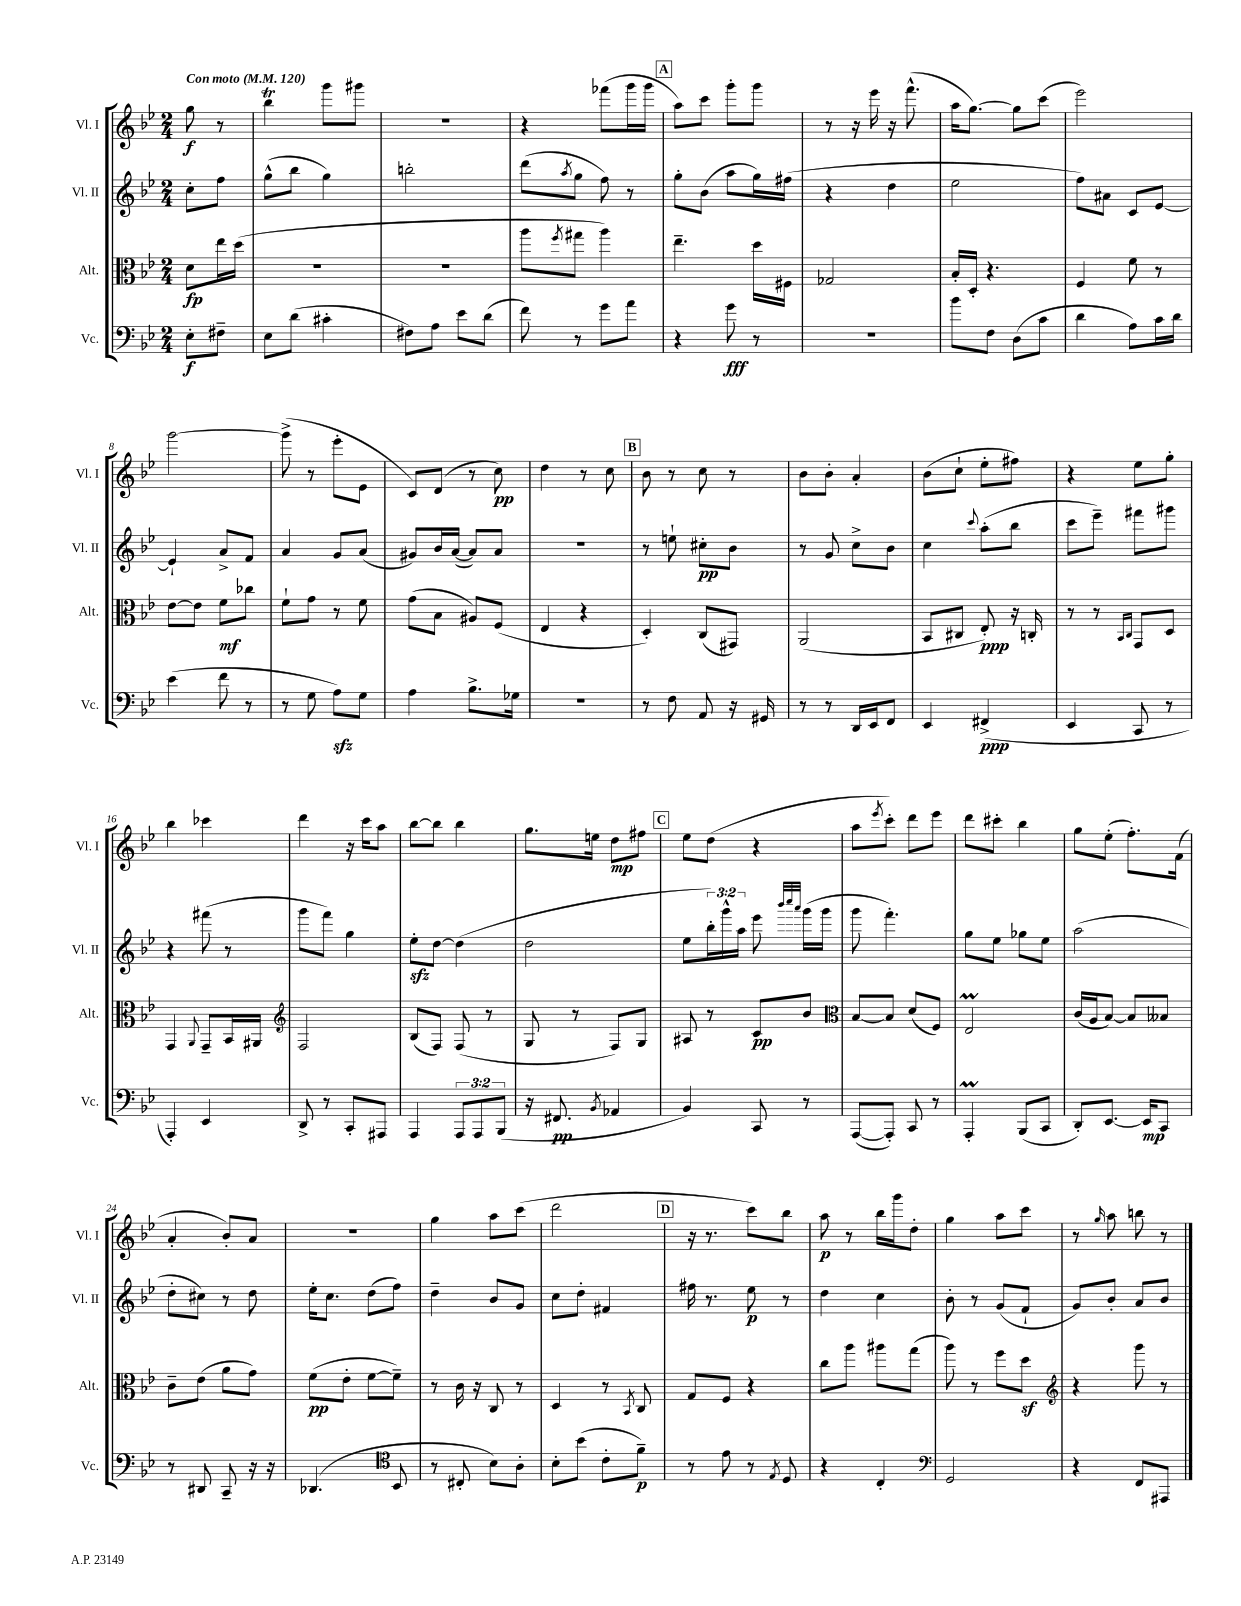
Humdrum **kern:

**kern	**kern	**kern	**kern
*staff4	*staff3	*staff2	*staff1
*clefF4	*clefC3	*clefG2	*clefG2
*k[b-e-]	*k[b-e-]	*k[b-e-]	*k[b-e-]
*M2/4	*M2/4	*M2/4	*M2/4
*MM120	*MM120	*MM120	*MM120
8E-'\L	8d\L	8cc'\L	8gg\
8F#~\J	16ee-\L	8ff\J	8r
.	(16dd\JJ	.	.
=	=	=	=
8E-\L	2r	(8gg^^\L	4bb-\
(8d\J	.	8bb-\J	.
4c#'\	.	4gg\)	8ggg\L
.	.	.	8ggg#\J
=	=	=	=
8F#\L)	2r	2bb'\	2r
8A\J	.	.	.
8e-\L	.	.	.
(8d\J	.	.	.
=	=	=	=
8f\)	8aa\L	(8ddd\L	4r
.	8qff/	8qaa/	.
8r	8gg#\J	8gg\J	.
8g\L	4aa\)	8ff\)	(8fff-\L
8a\J	.	8r	16ggg\L
.	.	.	16ggg\JJ
=	=	=	=
4r	4.ee-~\	8gg'\L	8aa\L)
.	.	(8b-\J	8ccc\J
8g\	.	8aa\L	8ggg'\L
8r	16dd\LL	16gg\L)	8ggg\J
.	16F#\JJ	(16ff#\JJ	.
=	=	=	=
2r	2G-/	4r	8r
.	.	.	16r
.	.	.	16eee-\
.	.	4dd\	16r
.	.	.	(8.fff^^\
=	=	=	=
8b-\L	16B-'/LL	2ee-\	16aa\LK
.	16D'/JJ	.	[8.gg\J)
8F\J	4.r	.	.
(8D\L	.	.	8gg\]L
8c\J	.	.	(8ccc\J
=	=	=	=
4d\	4F/	8ff\L)	2eee-\)
.	.	8a#\J	.
8A\L)	8f\	8c/L	.
16c\L	8r	[8e-/J	.
16d\JJ	.	.	.
=	=	=	=
(4e-\	[8e-\L	4e-`/]	[2ggg\
.	8e-\]J	.	.
8f\	8f\L	8a^/L	.
8r	8cc-\J	8f/J	.
=	=	=	=
8r	8f`\L	4a/	(8ggg^\]
8G\	8g\J	.	8r
8A\L)	8r	8g/L	8eee-'\L
8G\J	8f\	(8a/J	8e-\J
=	=	=	=
4A\	(8g\L	8g#/L)	8c/L)
.	8B-\J	16b-/L	(8d/J
.	.	([16a/JJ	.
8.B-^\L	8A#/L)	8a/]L)	8r
.	(8F/J	8a/J	8cc\)
16G-\Jk	.	.	.
=	=	=	=
2r	4E-/	2r	4dd\
.	4r	.	8r
.	.	.	8cc\
=	=	=	=
8r	4D'/)	8r	8b-\
8F\	.	8ee`\	8r
8AA/	(8C/L	8cc#'\L	8cc\
16r	8GG#/J)	8b-\J	8r
16GG#/	.	.	.
=	=	=	=
8r	(2AA/	8r	8b-\L
8r	.	8g/	8b-'\J
16DD/LL	.	8cc^\L	4a'/
16EE-/J	.	.	.
8FF/J	.	8b-\J	.
=	=	=	=
4EE-/	8BB-/L	4cc\	(8b-\L
.	8C#/J	.	8cc`\J
.	.	8qqccc/	.
(4FF#^/	8E-'/)	(8aa'\L	8ee-'\L
.	16r	8bb-\J	8ff#\J)
.	16C'/	.	.
=	=	=	=
4EE-/	8r	8ccc\L	4r
.	8r	8eee-~\J)	.
.	16qqBB-/LL	.	.
.	16qqC/JJ	.	.
8CC/	8GG/L	8fff#\L	8ee-\L
8r	8D/J	8ggg#\J	8gg'\J
=	=	=	=
4AAA'/)	4GG/	4r	4bb-\
.	8qqAA/	.	.
4EE-/	8GG~/L	(8fff#\	4ccc-\
.	16BB-/L	8r	.
.	16AA#/JJ	.	.
=	=	=	=
*	*clefG2	*	*
8DD^/	2F/	8ggg\L	4ddd\
8r	.	8fff\J)	.
8CC'/L	.	4gg\	16r
.	.	.	16ccc\LK
8AAA#/J	.	.	8aa\J
=	=	=	=
4AAA/	(8B-/L	8ee-'\L	[8bb-\L
.	8F/J)	[8dd\J	8bb-\]J
12AAA/L	(8F/	(4dd\]	4bb-\
12AAA/	.	.	.
.	8r	.	.
(12BBB-/J	.	.	.
=	=	=	=
16r	8G/	2dd\	8.gg\L
8.FF#/	.	.	.
.	8r	.	.
.	.	.	16ee\Jk
8qBB-/	.	.	.
4AA-/	8F/L)	.	8dd\L
.	8G/J	.	8ff#\J
=	=	=	=
4BB-/)	8A#/	8ee-\L	8ee-\L
.	8r	24bb-'\L)	(8dd\J
.	.	24ggg^^\	.
.	.	24aa\JJ	.
8CC/	8c/L	8eee-\	4r
.	.	32qqbbb-/LLL	.
.	.	32qqcccc/	.
.	.	32qqaaa/JJJ	.
8r	8b-/J	(16ggg\LL	.
.	.	16ggg\JJ	.
=	=	=	=
*	*clefC3	*	*
([8AAA/L	[8B-/L	8ggg\	8aa\L
.	.	.	8qeee-/
8AAA'/]J)	8B-/]J	4.fff'\)	8ccc'\J)
8CC/	(8d/L	.	8ddd\L
8r	8F/J)	.	8eee-\J
=	=	=	=
4AAA'/	2E-/	8gg\L	8ddd\L
.	.	8ee-\J	8ccc#'\J
(8BBB-/L	.	8gg-\L	4bb-\
8CC/J	.	8ee-\J	.
=	=	=	=
8DD'/L)	(16c/LL	(2aa\	8gg\L
.	16A/J	.	.
[8.EE-/J	[8B-/J)	.	(8ee-'\J
.	8B-/]L	.	8.ff'\L)
16EE-/]LK	.	.	.
8CC/J	8B--/J	.	.
.	.	.	(16f\Jk
=	=	=	=
8r	8c~\L	8dd'\L	4a'/
8DD#/	(8e-\J	8cc#\J)	.
8CC~/	8a\L	8r	8b-'/L)
16r	8g\J)	8dd\	8a/J
16r	.	.	.
=	=	=	=
(4.DD-/	(8f\L	16ee-'\LK	2r
.	.	8.cc\J	.
.	8e-'\J	.	.
.	[8f\L	(8dd\L	.
*clefC4	*	*	*
8BB-/	8f~\]J)	8ff\J)	.
=	=	=	=
8r	8r	4dd~\	4gg\
8C#'/	16c\	.	.
.	16r	.	.
8B-\L)	8C/	8b-/L	8aa\L
8A'\J	8r	8g/J	(8ccc\J
=	=	=	=
8B-'\L	4D/	8cc\L	2ddd\
(8b-\J	.	8dd'\J	.
8c'\L	8r	4f#/	.
.	8qBB-/	.	.
8f~\J)	8C/	.	.
=	=	=	=
8r	8G/L	16ff#\	16r
.	.	8.r	8.r
8e-\	8F/J	.	.
8r	4r	8ee-\	8ccc\L)
8qE-/	.	.	.
8D/	.	8r	8bb-\J
=	=	=	=
4r	8cc\L	4dd\	8aa\
.	8aa\J	.	8r
4C'/	8aa#\L	4cc\	16bb-\LL
.	.	.	16ggg\J
.	(8gg\J	.	8dd'\J
=	=	=	=
*clefF4	*	*	*
2GG/	8aa\)	8b-'\	4gg\
.	8r	8r	.
.	8ff\L	(8g/L	8aa\L
.	8dd\J	8f`/J	8ccc\J
=	=	=	=
*	*clefG2	*	*
4r	4r	8g/L)	8r
.	.	.	16qqgg/
.	.	8b-'/J	8aa\
8FF/L	8ggg\	8a/L	8bb\
8AAA#/J	8r	8b-/J	8r
==	==	==	==
*-	*-	*-	*-
